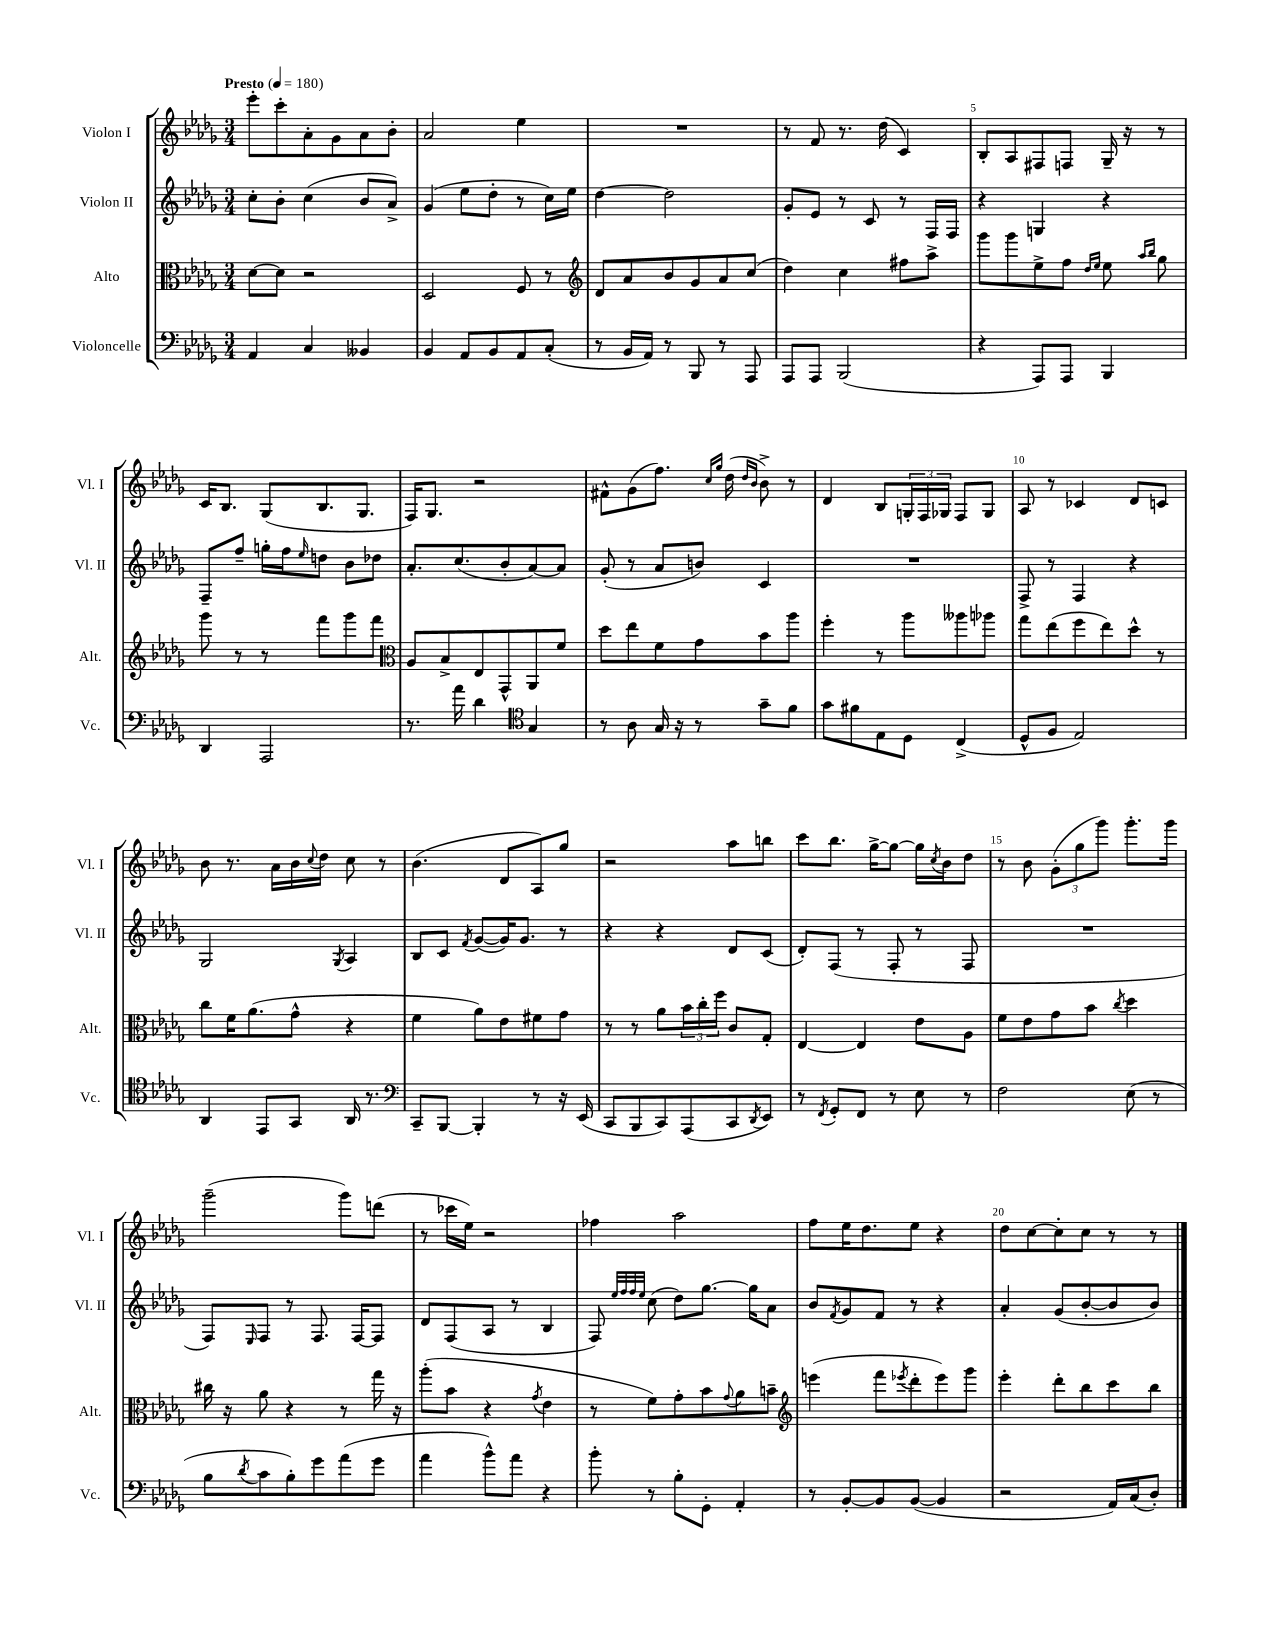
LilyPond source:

<<
\new StaffGroup <<
\new Staff = "s0" \with { instrumentName = "Violon I" shortInstrumentName = "Vl. I" } {
    \clef treble \key des \major \numericTimeSignature \time 3/4 \tempo "Presto" 4 = 180
    ees'''8-. c'''8-. aes'8-. ges'8 aes'8 bes'8-. |
    aes'2 ees''4 |
    R2. |
    r8 f'8 r8. des''16( c'4) |
    bes8-. aes8 fis8 f8 ges16-- r16 r8 |
    c'16 bes8. ges8( bes8. ges8. |
    f16) ges8. r2 |
    fis'8-^ ges'8( f''8.) \grace { c''16 ges''16 } des''16( \grace { des''16 bes'16 } bes'8->) r8 |
    des'4 bes8 \tuplet 3/2 { g16-. f16 ges16 } f8 ges8 |
    aes8 r8 ces'4 des'8 c'8 |
    bes'8 r8. aes'16 bes'16 \appoggiatura { c''8 } des''16 c''8 r8 |
    bes'4.( des'8 aes8) ges''8 |
    r2 aes''8 b''8 |
    c'''8 bes''8. ges''16~-> ges''8~ ges''16 \acciaccatura { c''8 } bes'16 des''8 |
    r8 bes'8 \tuplet 3/2 { ges'8-.( ges''8 ges'''8) } ges'''8.-. ges'''16 |
    ges'''2--( ges'''8) d'''8( |
    r8 ces'''16 ees''16) r2 |
    fes''4 aes''2 |
    f''8 ees''16 des''8. ees''8 r4 |
    des''8 c''8~ c''8-. c''8 r8 r8 \bar "|." |
}
\new Staff = "s1" \with { instrumentName = "Violon II" shortInstrumentName = "Vl. II" } {
    \clef treble \key des \major \numericTimeSignature \time 3/4
    c''8-. bes'8-. c''4( bes'8 aes'8->) |
    ges'4( ees''8 des''8-. r8 c''16) ees''16 |
    des''4~ des''2 |
    ges'8-. ees'8 r8 c'8 r8 f16 f16 |
    r4 g4 r4 |
    f8-- f''8-- g''16-. f''16 \grace { ees''16 } d''8 bes'8 des''8 |
    aes'8.-. c''8.( bes'8-. aes'8~) aes'8 |
    ges'8-.( r8 aes'8 b'8) c'4 |
    R2. |
    f8-> r8 f4 r4 |
    ges2 \acciaccatura { ges8 } aes4 |
    bes8 c'8 \acciaccatura { f'8 } ges'8~( ges'16) ges'8. r8 |
    r4 r4 des'8 c'8( |
    des'8-.) f8( r8 f8-. r8 f8 |
    R2. |
    f8) \grace { ees16 } f8 r8 f8. f16~ f8 |
    des'8 f8( aes8 r8 bes4 |
    f8) \grace { ees''32 f''32 f''32 ees''32 } c''8( des''8) ges''8.~ ges''16 aes'8 |
    bes'8 \acciaccatura { f'8 } ges'8 f'8 r8 r4 |
    aes'4-. ges'8( bes'8~-. bes'8 bes'8) \bar "|." |
}
\new Staff = "s2" \with { instrumentName = "Alto" shortInstrumentName = "Alt." } {
    \clef alto \key des \major \numericTimeSignature \time 3/4
    des'8~ des'8 r2 |
    des2 f8 r8 |
    \clef treble des'8 aes'8 bes'8 ges'8 aes'8 c''8( |
    des''4) c''4 fis''8 aes''8-> |
    ges'''8 ges'''8 ees''8-> f''8 \grace { des''16 ees''16 } ees''8 \grace { aes''16 bes''16 } ges''8 |
    ges'''8 r8 r8 f'''8 ges'''8 f'''8 |
    \clef alto aes8 bes8-> ees8 ges,8-^ aes,8 f'8 |
    des''8 ees''8 f'8 ges'8 bes'8 aes''8 |
    f''4-. r8 aes''8 aeses''8 aes''8 |
    ges''8 ees''8( f''8 ees''8) des''8-^ r8 |
    c''8 f'16 aes'8.( ges'8-^ r4 |
    f'4 aes'8) ees'8 fis'8 ges'8 |
    r8 r8 aes'8 \tuplet 3/2 { bes'16 c''16-. f''16 } c'8 ges8-. |
    ees4~ ees4 ees'8 aes8 |
    f'8 ees'8 ges'8 bes'8 \acciaccatura { c''8 } des''4 |
    cis''16 r16 aes'8 r4 r8 ges''16 r16 |
    aes''8-.( bes'8 r4 \acciaccatura { ges'8 } ees'4 |
    r8 f'8) ges'8-. bes'8 \appoggiatura { ges'8 } aes'8 b'8-- |
    \clef treble e'''4( f'''8 \acciaccatura { ees'''8 } des'''8-. ees'''8) ges'''8 |
    ees'''4-. des'''8-. bes''8 c'''8 bes''8 \bar "|." |
}
\new Staff = "s3" \with { instrumentName = "Violoncelle" shortInstrumentName = "Vc." } {
    \clef bass \key des \major \numericTimeSignature \time 3/4
    aes,4 c4 beses,4 |
    bes,4 aes,8 bes,8 aes,8 c8-.( |
    r8 bes,16 aes,16) r8 bes,,8 r8 aes,,8 |
    aes,,8 aes,,8 bes,,2( |
    r4 aes,,8) aes,,8 bes,,4 |
    des,4 aes,,2 |
    r8. aes'16 des'4 \clef tenor ges4 |
    r8 aes8 ges16 r16 r8 ges'8-- f'8 |
    ges'8 fis'8 ees8 des8 c4->( |
    des8-^ f8 ees2) |
    aes,4 ees,8 ges,8 aes,16 r8. |
    \clef bass c,8-- bes,,8~ bes,,4-. r8 r16 ees,16( |
    c,8 bes,,8 c,8) aes,,8( c,8 \acciaccatura { des,8 } ees,8) |
    r8 \acciaccatura { f,8 } ges,8-. f,8 r8 ees8 r8 |
    f2 ees8( r8 |
    bes8 \acciaccatura { des'8 } c'8 bes8-.) ges'8 aes'8( ges'8 |
    aes'4 bes'8-^) aes'8 r4 |
    bes'8-. r8 bes8-. ges,8-. aes,4-. |
    r8 bes,8~-. bes,8 bes,8~( bes,4 |
    r2 aes,16) c16( des8-.) \bar "|." |
}
>>
>>
\layout { \context { \Score \override BarNumber.break-visibility = ##(#f #t #t) barNumberVisibility = #(every-nth-bar-number-visible 5) } }
